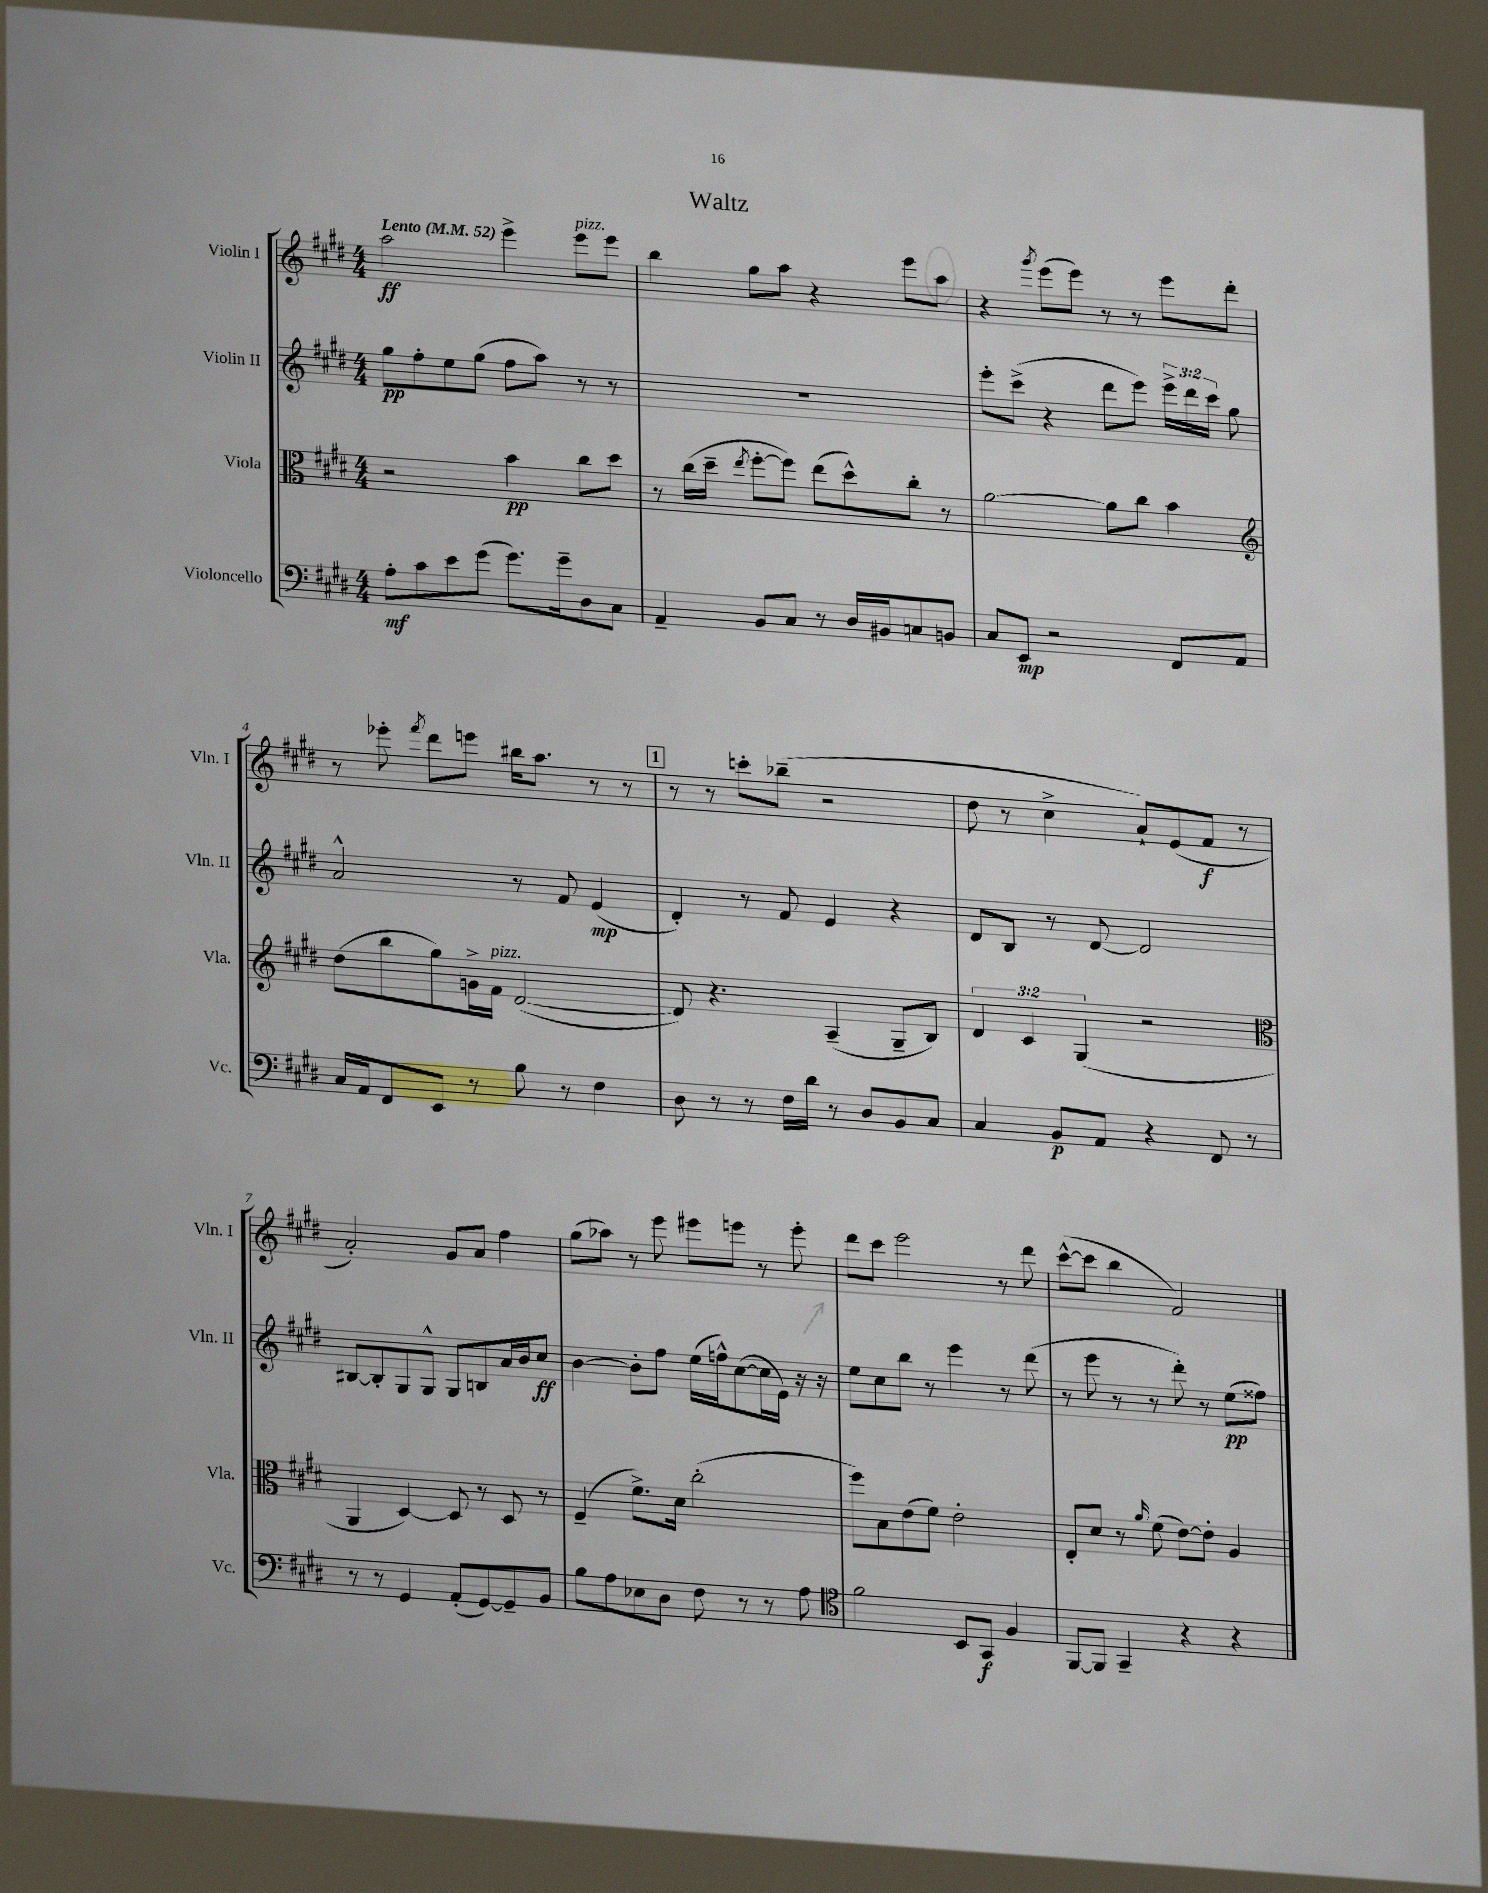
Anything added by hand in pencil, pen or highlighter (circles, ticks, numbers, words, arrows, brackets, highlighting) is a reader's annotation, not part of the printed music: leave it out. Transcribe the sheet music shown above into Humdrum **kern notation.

**kern	**dynam	**kern	**dynam	**kern	**dynam	**kern	**dynam
*part4	*part4	*part3	*part3	*part2	*part2	*part1	*part1
*staff4	*staff4	*staff3	*staff3	*staff2	*staff2	*staff1	*staff1
*I"Violoncello	*	*I"Viola	*	*I"Violin II	*	*I"Violin I	*
*I'Vc.	*	*I'Vla.	*	*I'Vln. II	*	*I'Vln. I	*
*clefF4	*	*clefC3	*	*clefG2	*	*clefG2	*
*k[f#c#g#d#]	*	*k[f#c#g#d#]	*	*k[f#c#g#d#]	*	*k[f#c#g#d#]	*
*M4/4	*	*M4/4	*	*M4/4	*	*M4/4	*
*MM52	*	*MM52	*	*MM52	*	*MM52	*
=1	=1	=1	=1	=1	=1	=1	=1
!	!	!	!	!	!	!LO:TX:a:B:t=Lento	!
8A'\L	mf	2r	.	8gg#\L	pp	2aa\	ff
8c#\	.	.	.	8ff#'\	.	.	.
8e\	.	.	.	8ee\	.	.	.
(8g#\J	.	.	.	(8gg#\J	.	.	.
8.g#\L)	.	4b\	pp	8ff#\L	.	4eee^\	.
.	.	.	.	8aa\J)	.	.	.
16g#~\k	.	.	.	.	.	.	.
!	!	!	!	!	!	!LO:TX:a:i:t=pizz.	!
8D#\	.	8cc#\L	.	8r	.	8eee\L	.
8C#\J	.	8dd#\J	.	8r	.	8eee\J	.
=2	=2	=2	=2	=2	=2	=2	=2
4AA~/	.	8r	.	1r	.	4bb\	.
.	.	(16cc#\LL	.	.	.	.	.
.	.	16dd#~\JJ	.	.	.	.	.
.	.	8qee/	.	.	.	.	.
8BB/L	.	[8ff#'\L	.	.	.	8gg#\L	.
8C#/J	.	8ff#\J])	.	.	.	8aa\J	.
8r	.	(8ee\L	.	.	.	4r	.
16D#/LL	.	8dd#^^\)	.	.	.	.	.
16BB#X/J	.	.	.	.	.	.	.
8Cn/	.	8cc#'\J	.	.	.	8eee\L	.
8BBn/J	.	8r	.	.	.	8aa\J	.
=3	=3	=3	=3	=3	=3	=3	=3
8C#/L	.	[2a\	.	8eee'\L	.	4r	.
8EE/J	mp	.	.	(8ccc#^\J	.	.	.
.	.	.	.	.	.	8qggg#/	.
2r	.	.	.	4r	.	(8eee\L	.
.	.	.	.	.	.	8eee\J)	.
.	.	8a\L]	.	8ddd#\L	.	8r	.
.	.	8cc#\J	.	8eee\J)	.	8r	.
8FF#/L	.	4b\	.	24eee^\LL	.	8eee\L	.
.	.	.	.	24ddd#\	.	.	.
.	.	.	.	24ccc#\JJ	.	.	.
8AA/J	.	.	.	8gg#\	.	8ddd#'\J	.
!!LO:LB:g=z
=4	=4	=4	=4	=4	=4	=4	=4
*	*	*clefG2	*	*	*	*	*
16C#/LL	.	(8dd#\L	.	2a^^/	.	8r	.
16AA/J	.	.	.	.	.	.	.
8FF#/	.	8bb\	.	.	.	8eee-X'\	.
.	.	.	.	.	.	8qfff#/	.
8EE/J	.	8gg#\)	.	.	.	8ddd#\L	.
8r	.	16gn^\L	.	.	.	8eeen\J	.
!	!	!LO:TX:a:i:t=pizz.	!	!	!	!	!
.	.	16f#\JJ	.	.	.	.	.
8B\	.	([2d#/	.	8r	.	16bb#X\KL	.
.	.	.	.	.	.	8.aa\J	.
8r	.	.	.	8f#/	.	.	.
4F#\	.	.	.	(4e/	mp	8r	.
.	.	.	.	.	.	8r	.
!!LO:REH:place=s1:t=1
=5	=5	=5	=5	=5	=5	=5	=5
8D#\	.	8d#/])	.	4d#'/)	.	8r	.
8r	.	4.r	.	.	.	8r	.
8r	.	.	.	8r	.	8cccn'\L	.
16F#\LL	.	.	.	8f#/	.	(8bb-X~\J	.
16d#\JJ	.	.	.	.	.	.	.
8r	.	(4A~/	.	4e/	.	2r	.
8D#/L	.	.	.	.	.	.	.
8BB/	.	8G#~/L	.	4r	.	.	.
8C#/J	.	8B/J)	.	.	.	.	.
=6	=6	=6	=6	=6	=6	=6	=6
4C#/	.	6d#/	.	8d#/L	.	8dd#\	.
.	.	.	.	8B/J	.	8r	.
.	.	6c#/	.	.	.	.	.
8BB/L	p	.	.	8r	.	4cc#^\	.
.	.	(6G#/	.	.	.	.	.
8AA/J	.	.	.	[8d#/	.	.	.
4r	.	2r	.	2d#/]	.	8a`/L)	.
.	.	.	.	.	.	(8e/	.
8FF#/	.	.	.	.	.	8f#/J	f
8r	.	.	.	.	.	8r	.
!!LO:LB:g=z
=7	=7	=7	=7	=7	=7	=7	=7
*	*	*clefC3	*	*	*	*	*
8r	.	4AA/	.	[8B#X/L	.	2a'/)	.
8r	.	.	.	8B#'/]	.	.	.
4GG#/	.	[4D#/)	.	8G#/	.	.	.
.	.	.	.	8G#^^/J	.	.	.
(8AA'/L	.	8D#/]	.	8G#/L	.	8g#/L	.
[8GG#/)	.	8r	.	8Bn/	.	8a/J	.
8GG#~/]	.	8D#/	.	16a/L	.	4ff#\	.
.	.	.	.	16b/J	.	.	.
8BB/J	.	8r	.	8cc#/J	ff	.	.
=8	=8	=8	=8	=8	=8	=8	=8
8B\L	.	(4F#~/	.	[4b\	.	(8gg#\L	.
8A\	.	.	.	.	.	8aa-X\J)	.
8E-X\	.	8.f#^\L)	.	8b'\L]	.	8r	.
8D#\J	.	.	.	8ff#\J	.	8eee\	.
.	.	16d#\Jk	.	.	.	.	.
8F#\	.	(2cc#'\	.	(16ee\LL	.	8eee#X\L	.
.	.	.	.	16ffn^^\J)	.	.	.
8r	.	.	.	([8cc#\	.	8eeen\J	.
8r	.	.	.	16cc#\L]	.	8r	.
.	.	.	.	16e\JJ)	.	.	.
8A\	.	.	.	16r	.	8eee'\	.
.	.	.	.	16r	.	.	.
=9	=9	=9	=9	=9	=9	=9	=9
*clefC4	*	*	*	*	*	*	*
2f#\	.	8ff#\L)	.	8ee\L	.	8ddd#\L	.
.	.	8B\	.	8cc#\	.	8ccc#\J	.
.	.	(8e\	.	8bb\J	.	2eee\	.
.	.	8f#\J)	.	8r	.	.	.
8BB/L	.	2e'\	.	4eee\	.	.	.
8GG#/J	f	.	.	.	.	.	.
4F#/	.	.	.	8r	.	8r	.
.	.	.	.	(8ddd#\	.	8ddd#\	.
=10	=10	=10	=10	=10	=10	=10	=10
[8FF#/L	.	8E'/L	.	8r	.	([8ccc#^^\L	.
8FF#/J]	.	8d#/J	.	8eee\	.	8ccc#\J]	.
4GG#~/	.	8r	.	8r	.	4bb\	.
.	.	16qqa/	.	.	.	.	.
.	.	(8f#\	.	8r	.	.	.
4r	.	[8e\L)	.	8ddd#'\)	.	2f#/)	.
.	.	8e'\J]	.	8r	.	.	.
4r	.	4A/	.	(8ee\L	pp	.	.
.	.	.	.	8ff##X\J)	.	.	.
==	==	==	==	==	==	==	==
*-	*-	*-	*-	*-	*-	*-	*-
